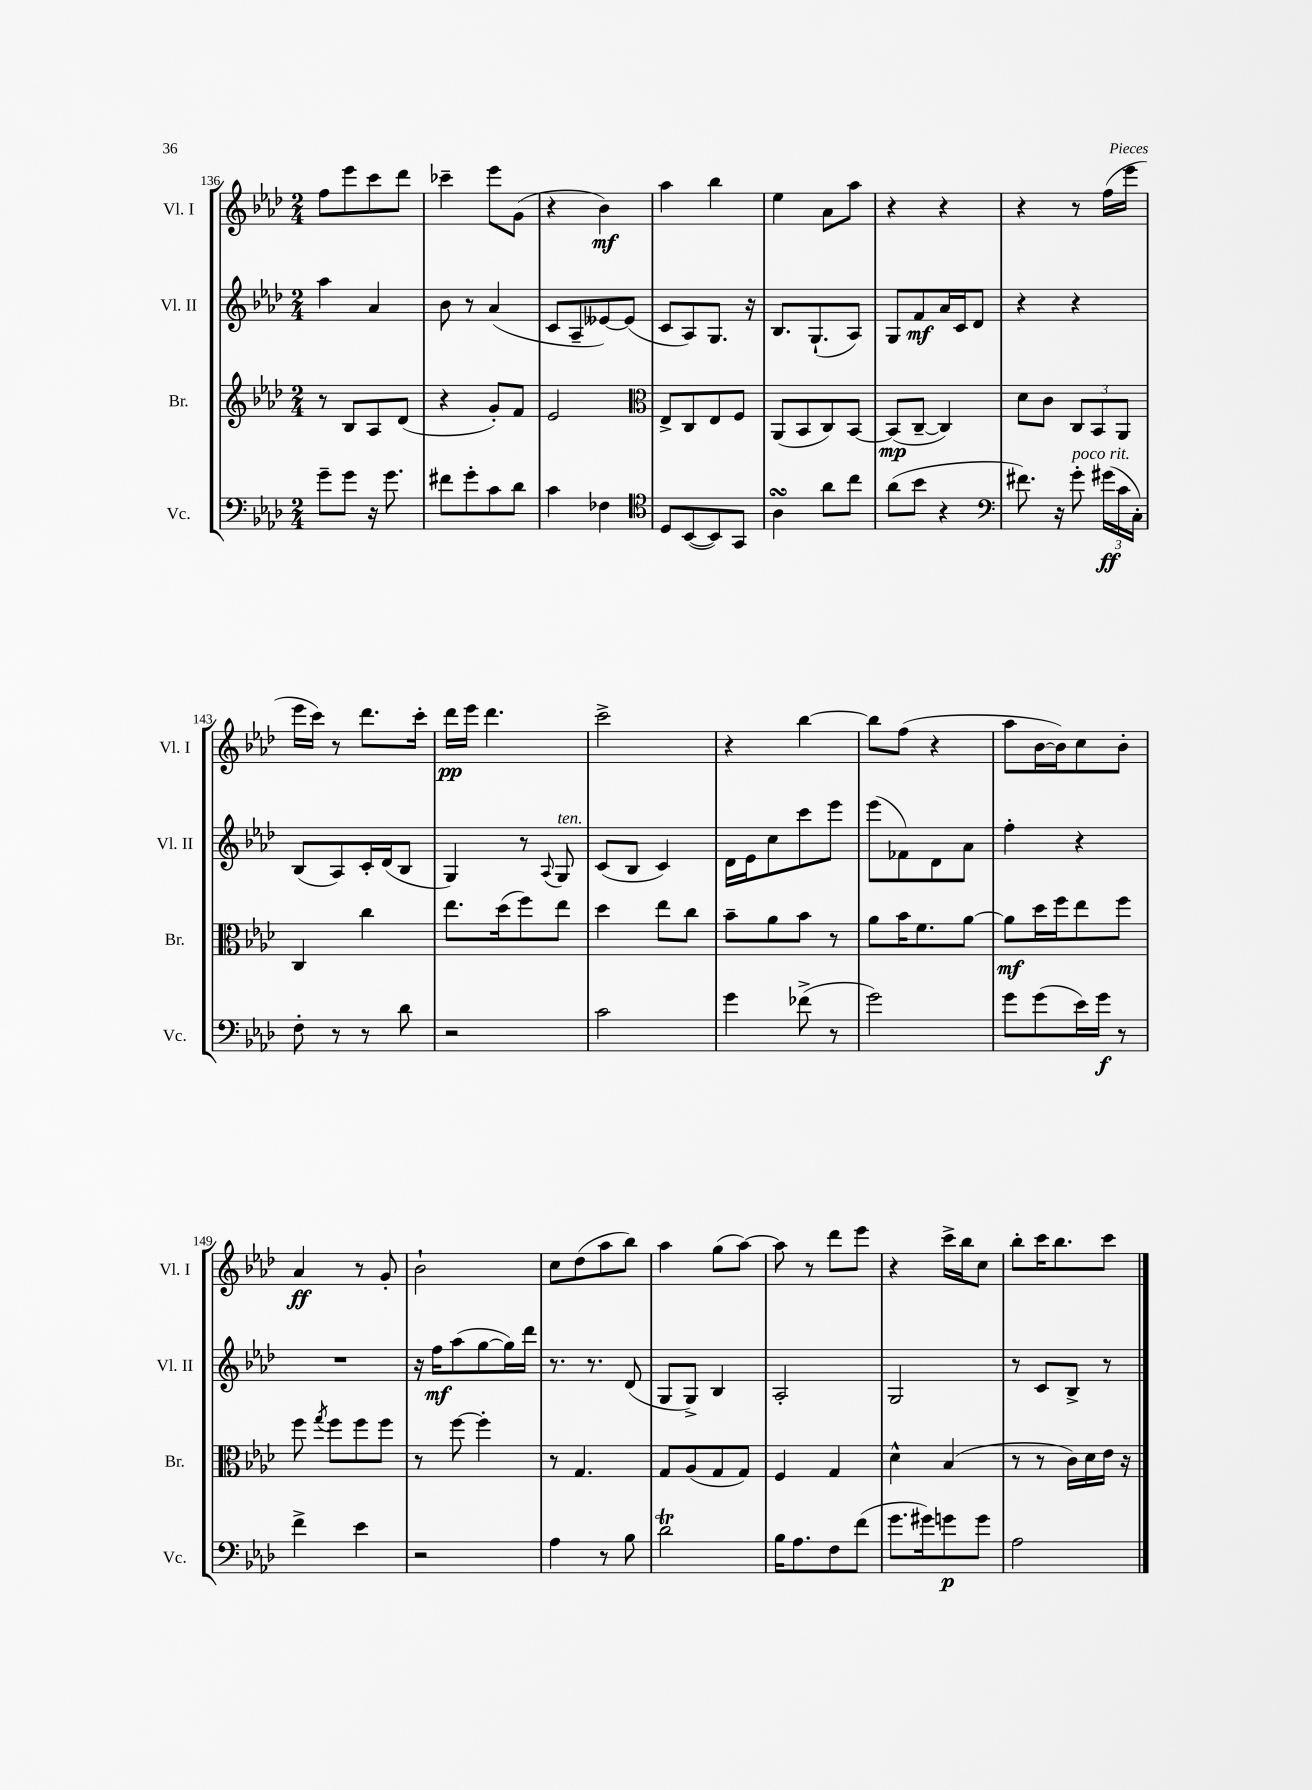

**kern	**kern	**kern	**kern
*staff4	*staff3	*staff2	*staff1
*clefF4	*clefG2	*clefG2	*clefG2
*k[b-e-a-d-]	*k[b-e-a-d-]	*k[b-e-a-d-]	*k[b-e-a-d-]
*M2/4	*M2/4	*M2/4	*M2/4
8g~	8r	4aa-	8ff
8g	8B-	.	8eee-
16r	8A-	4a-	8ccc
8.g	.	.	.
.	(8d-	.	8ddd-
=	=	=	=
8f#	4r	8b-	4ccc-~
8g'	.	8r	.
8c	8g')	(4a-	8eee-
8d-	8f	.	(8g
=	=	=	=
4c	2e-	8c	4r
.	.	8A-~	.
4F-	.	[8e--)	4b-)
.	.	(8e--]	.
=	=	=	=
*clefC4	*clefC3	*	*
8D-	8E-^	8c	4aa-
([8BB-	8C	8A-)	.
8BB-])	8E-	8.G	4bb-
8GG	8F	.	.
.	.	16r	.
=	=	=	=
4A-	(8AA-	8.B-	4ee-
.	8BB-	.	.
.	.	(8.G`	.
8a-	8C)	.	8a-
8cc	[8BB-	8A-)	8aa-
=	=	=	=
(8a-	(8BB-]	8G	4r
8b-	[8C~	8f	.
4r	4C])	16a-	4r
.	.	16c	.
.	.	8d-	.
=	=	=	=
*clefF4	*	*	*
8.f#)	8d-	4r	4r
.	8c	.	.
16r	.	.	.
8g'	12C	4r	8r
.	12BB-	.	.
(24g#	.	.	(16ff
24c	12AA-	.	.
.	.	.	16eee-
24C')	.	.	.
=	=	=	=
8F'	4C	(8B-	16eee-
.	.	.	16ccc)
8r	.	8A-)	8r
8r	4cc	16c'	8.ddd-
.	.	(16d-	.
8d-	.	8B-	.
.	.	.	16ccc'
=	=	=	=
2r	8.ee-	4G)	16ddd-
.	.	.	16eee-
.	.	.	4.ddd-
.	(16dd-	.	.
.	8ff)	8r	.
.	.	8qqA-	.
.	8ee-	8G	.
=	=	=	=
2c	4dd-	(8c	2ccc^
.	.	8B-	.
.	8ee-	4c)	.
.	8cc	.	.
=	=	=	=
4g	8b-~	16d-	4r
.	.	16e-	.
.	8a-	8cc	.
(8f-^	8b-	8ccc	[4bb-
8r	8r	8eee-	.
=	=	=	=
2g)	8a-	(8eee-	8bb-]
.	16b-	8f-)	(8ff
.	8.f	.	.
.	.	8d-	4r
.	[8a-	8a-	.
=	=	=	=
8g	8a-]	4ff'	8aa-
(8g	16dd-	.	[16b-
.	16ff	.	16b-])
16e-)	8ee-	4r	8cc
16g	.	.	.
8r	8ff	.	8b-'
=	=	=	=
4f^	8ff	2r	4a-
.	8qgg	.	.
.	8ff	.	.
4e-	8ff	.	8r
.	8ff	.	8g'
=	=	=	=
2r	8r	16r	2b-`
.	.	16ff	.
.	[8ff	(8aa-	.
.	4ff']	[8gg	.
.	.	16gg])	.
.	.	16ddd-	.
=	=	=	=
4A-	8r	8.r	8cc
.	4.G	.	(8dd-
.	.	8.r	.
8r	.	.	8aa-
8B-	.	(8d-	8bb-)
=	=	=	=
2d-	8G	8G	4aa-
.	(8A-	8G^)	.
.	8G	4B-	(8gg
.	8G)	.	[8aa-)
=	=	=	=
16B-	4F	2A-'	8aa-]
8.A-	.	.	.
.	.	.	8r
8F	4G	.	8ddd-
(8f	.	.	8eee-
=	=	=	=
8.g	4d-^^	2G	4r
16g#)	.	.	.
8g	(4B-	.	16ccc^
.	.	.	16bb-
8g	.	.	8cc
=	=	=	=
2A-	8r	8r	8bb-'
.	8r	8c	16ccc
.	.	.	8.bb-
.	16c)	8B-^	.
.	16d-	.	.
.	16e-	8r	8ccc
.	16r	.	.
==	==	==	==
*-	*-	*-	*-
